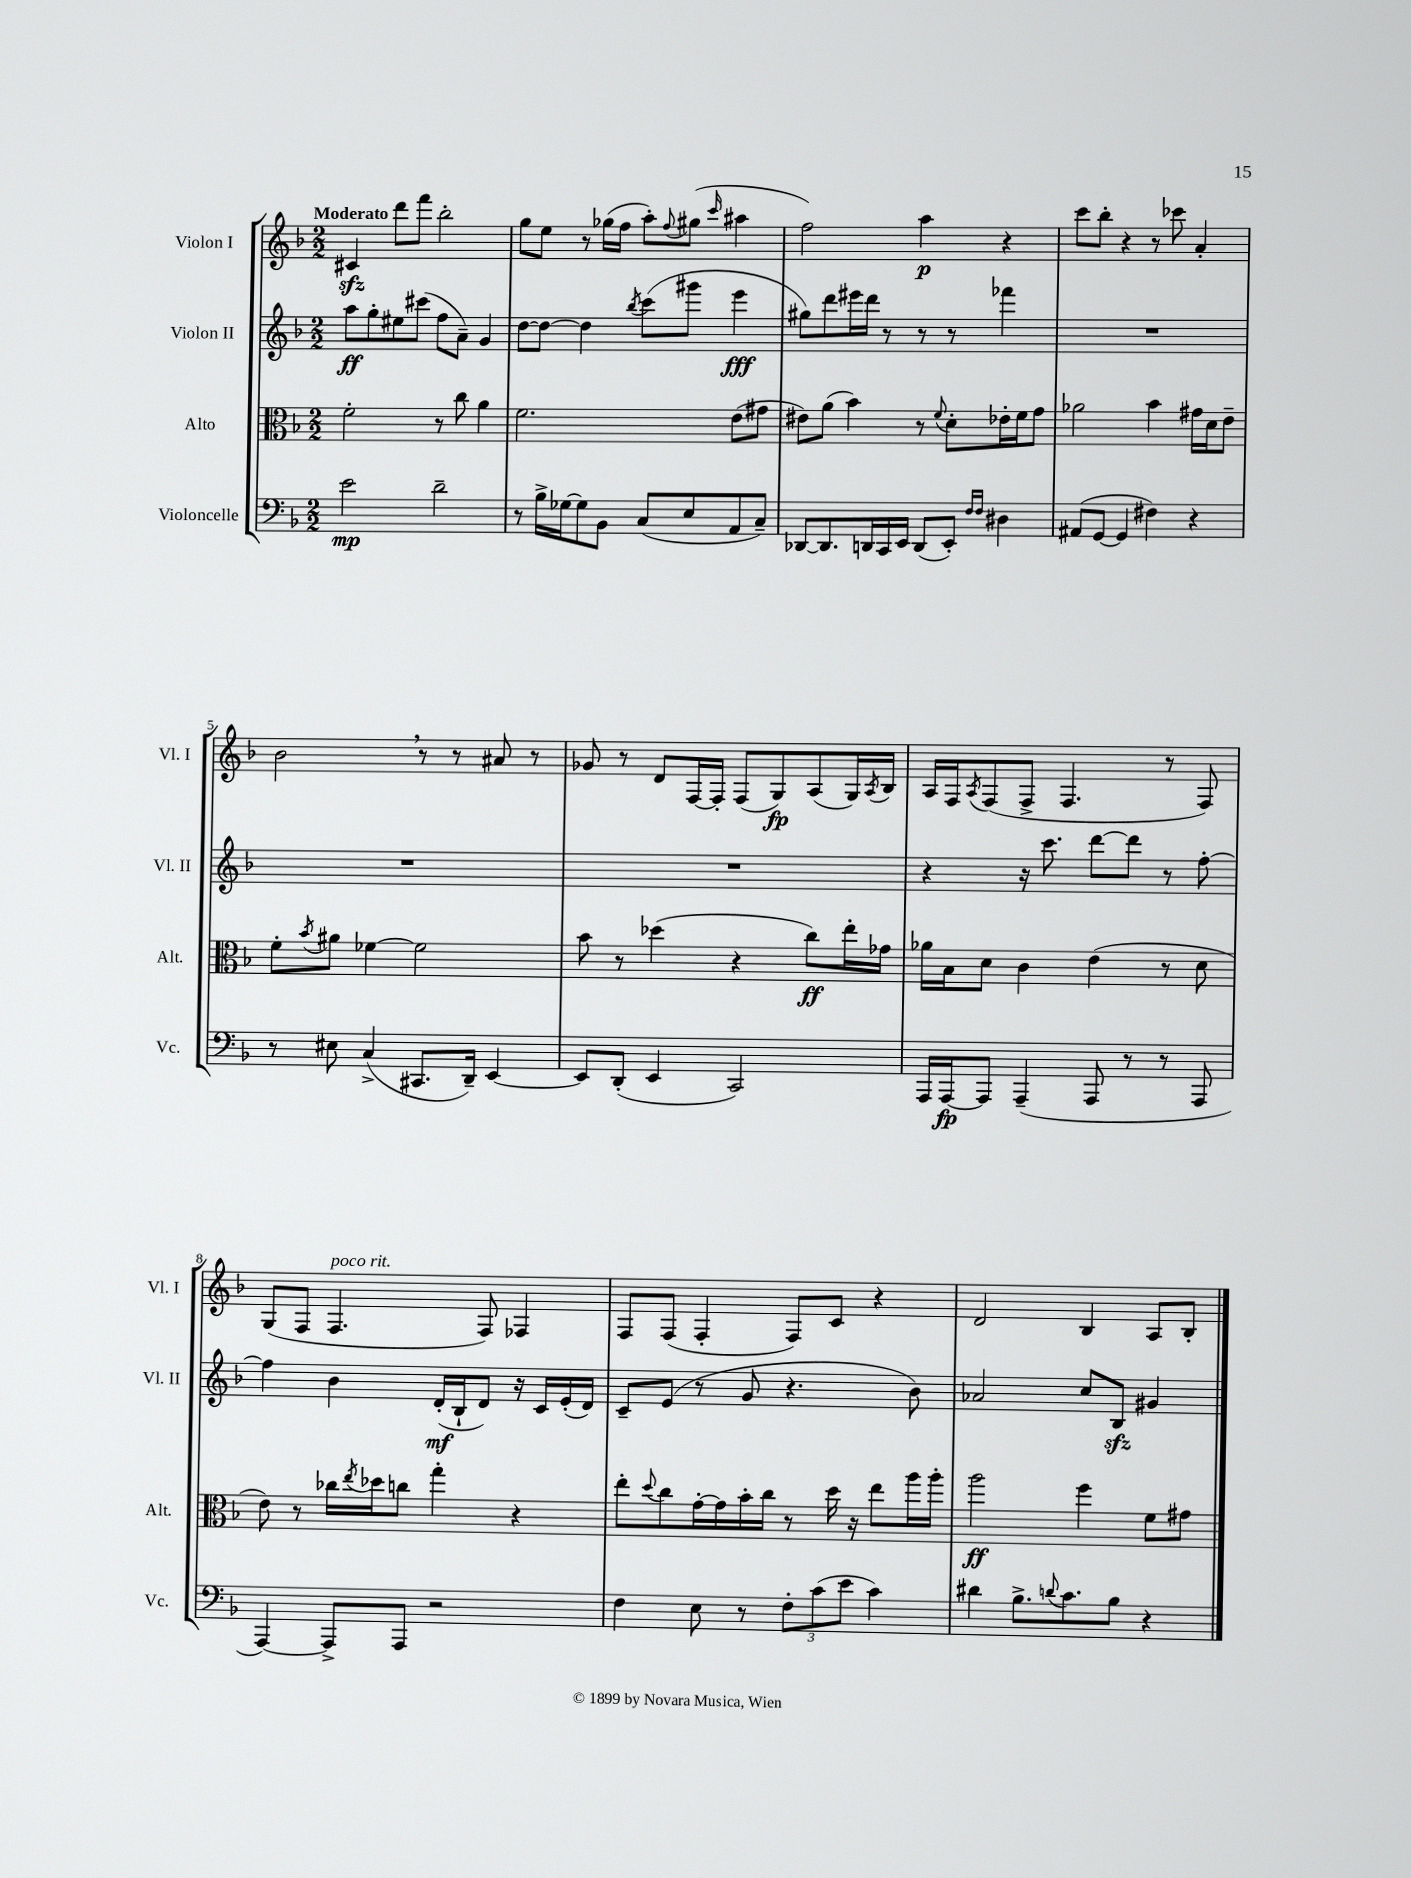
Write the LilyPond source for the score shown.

<<
\new StaffGroup <<
\new Staff = "s0" \with { instrumentName = "Violon I" shortInstrumentName = "Vl. I" } {
    \clef treble \key f \major \numericTimeSignature \time 2/2 \tempo "Moderato"
    cis'4\sfz d'''8 f'''8 bes''2-. |
    g''8 e''8 r8 ges''16( f''16 a''8-.) \appoggiatura { f''8 } gis''8( \grace { c'''16 } ais''4 |
    f''2) a''4\p r4 |
    c'''8 bes''8-. r4 r8 ces'''8 a'4-. |
    bes'2 \breathe r8 r8 ais'8 r8 |
    ges'8 r8 d'8 f16~ f16-. f8( g8\fp) a8( g16) \acciaccatura { a8 } bes16 |
    a16 f16 \acciaccatura { a8 } f8( f8-> f4. r8 f8) |
    g8( f8 f4.^\markup { \italic "poco rit." } f8) fes4 |
    f8 f8( f4-. f8) c'8 r4 |
    d'2 bes4 a8 bes8-. \bar "|." |
}
\new Staff = "s1" \with { instrumentName = "Violon II" shortInstrumentName = "Vl. II" } {
    \clef treble \key f \major \numericTimeSignature \time 2/2
    a''8\ff g''8-. eis''8 cis'''8( f''8 a'8--) g'4 |
    d''8~ d''8~ d''4 \acciaccatura { bes''8 } c'''8( gis'''8 e'''4\fff |
    gis''8) d'''8 eis'''16 d'''16 r8 r8 r8 fes'''4 |
    R1 |
    R1 |
    R1 |
    r4 r16 c'''8. d'''8~ d'''8 r8 f''8~-. |
    f''4 bes'4 d'16-.\mf( bes16-! d'8) r16 c'16 e'16-.( d'16) |
    c'8-- e'8( r8 g'8 r4. bes'8) |
    aes'2 c''8 bes8\sfz gis'4 \bar "|." |
}
\new Staff = "s2" \with { instrumentName = "Alto" shortInstrumentName = "Alt." } {
    \clef alto \key f \major \numericTimeSignature \time 2/2
    f'2-. r8 c''8 a'4 |
    f'2. e'8( gis'8 |
    eis'8) a'8( bes'4) r8 \appoggiatura { f'8 } d'8-. ees'16-. f'16 g'8 |
    aes'2 bes'4 gis'16 d'16 e'8-- |
    f'8-. \acciaccatura { bes'8 } ais'8 fes'4~ fes'2 |
    bes'8 r8 des''4( r4 c''8\ff) e''16-. ges'16 |
    aes'16 bes16 d'8 c'4 e'4( r8 d'8 |
    e'8) r8 ces''16 \acciaccatura { e''8 } des''16 c''8 g''4-. r4 |
    e''8-. \appoggiatura { d''8 } c''8 g'16~-. g'16 bes'16-. c''16 r8 d''16 r16 e''8 a''16 a''16-. |
    a''2\ff f''4 f'8 gis'8 \bar "|." |
}
\new Staff = "s3" \with { instrumentName = "Violoncelle" shortInstrumentName = "Vc." } {
    \clef bass \key f \major \numericTimeSignature \time 2/2
    e'2\mp d'2-- |
    r8 bes16-> ges16~ ges8 bes,8 c8( e8 a,8 c8--) |
    des,8~ des,8. d,16 c,16 e,16 d,8( e,8-.) \grace { f16 f16 } dis4 |
    ais,8( g,8~ g,4 fis4) r4 |
    r8 eis8 c4->( cis,8. d,16--) e,4~ |
    e,8 d,8-.( e,4 c,2) |
    a,,16 a,,16~\fp a,,8 a,,4--( a,,8 r8 r8 a,,8 |
    a,,4~) a,,8-> a,,8 r2 |
    f4 e8 r8 \tuplet 3/2 { f8-. c'8( e'8 } c'4) |
    dis'4 bes8.-> \appoggiatura { d'8 } c'8. bes8 r4 \bar "|." |
}
>>
>>
